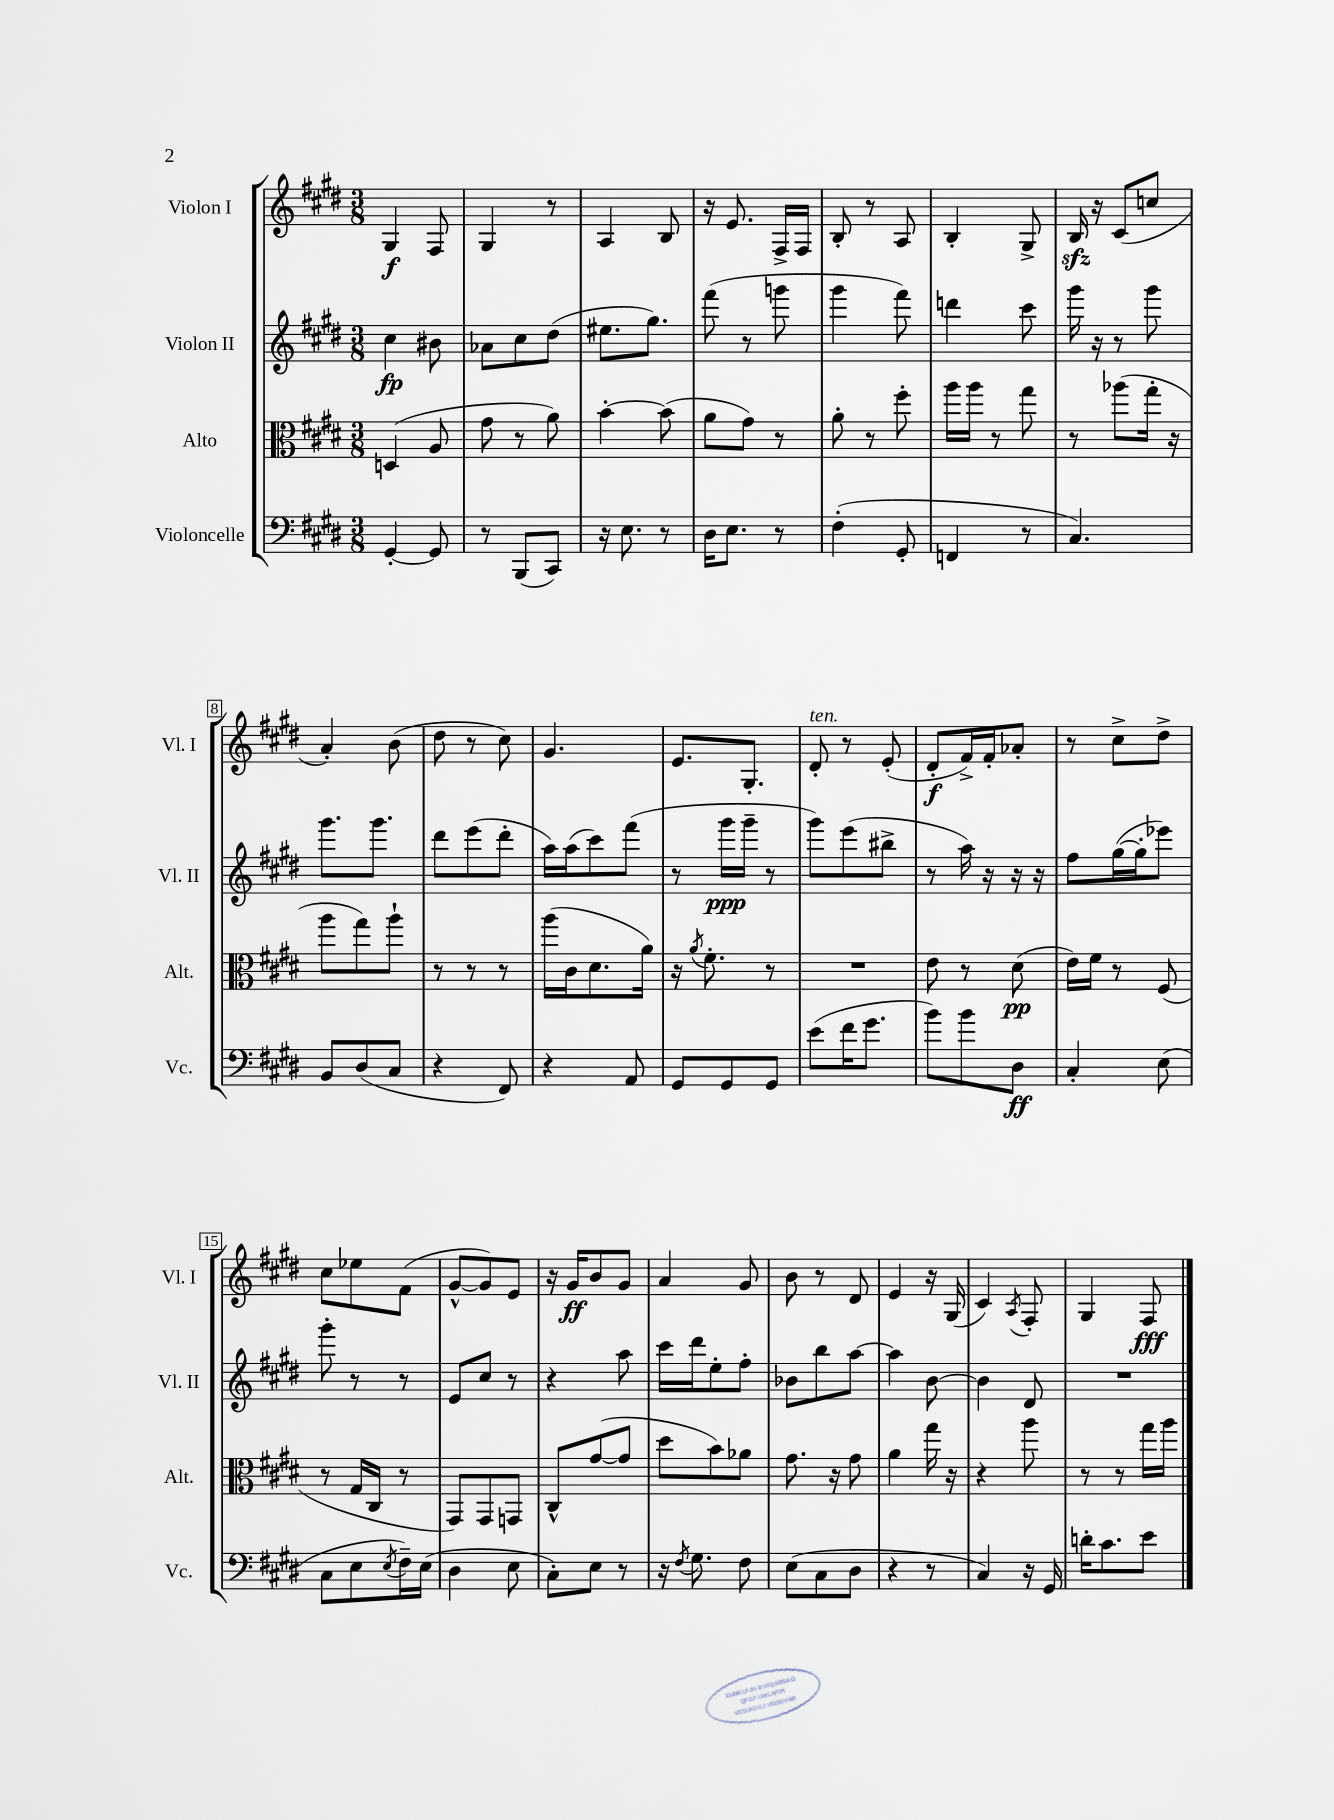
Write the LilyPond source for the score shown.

<<
\new StaffGroup <<
\new Staff = "s0" \with { instrumentName = "Violon I" shortInstrumentName = "Vl. I" } {
    \clef treble \key e \major \numericTimeSignature \time 3/8
    gis4\f fis8 |
    gis4 r8 |
    a4 b8 |
    r16 e'8. fis16-> fis16 |
    b8-. r8 a8 |
    b4-. gis8-> |
    b16\sfz r16 cis'8( c''8 |
    a'4-.) b'8( |
    dis''8 r8 cis''8) |
    gis'4. |
    e'8. gis8.-. |
    dis'8-.^\markup { \italic "ten." } r8 e'8-.( |
    dis'8-.\f fis'16->) fis'16-. aes'8-. |
    r8 cis''8-> dis''8-> |
    cis''8 ees''8 fis'8( |
    gis'8~-^ gis'8) e'8 |
    r16 gis'16\ff b'8 gis'8 |
    a'4 gis'8 |
    b'8 r8 dis'8 |
    e'4 r16 gis16( |
    cis'4) \acciaccatura { a8 } fis8-. |
    gis4 fis8\fff \bar "|." |
}
\new Staff = "s1" \with { instrumentName = "Violon II" shortInstrumentName = "Vl. II" } {
    \clef treble \key e \major \numericTimeSignature \time 3/8
    cis''4\fp bis'8 |
    aes'8 cis''8 dis''8( |
    eis''8. gis''8.) |
    fis'''8( r8 g'''8 |
    gis'''4 fis'''8) |
    d'''4 cis'''8 |
    gis'''16 r16 r8 gis'''8 |
    gis'''8. gis'''8. |
    dis'''8 e'''8( dis'''8-. |
    a''16) a''16( cis'''8) fis'''8( |
    r8 gis'''16\ppp gis'''16-- r8 |
    gis'''8) e'''8( bis''8-> |
    r8 a''16) r16 r16 r16 |
    fis''8 gis''16~( gis''16-. ees'''8) |
    gis'''8-. r8 r8 |
    e'8 cis''8 r8 |
    r4 a''8 |
    cis'''16 dis'''16 e''8-. fis''8-. |
    bes'8 b''8 a''8~ |
    a''4 b'8~ |
    b'4 dis'8 |
    R4. \bar "|." |
}
\new Staff = "s2" \with { instrumentName = "Alto" shortInstrumentName = "Alt." } {
    \clef alto \key e \major \numericTimeSignature \time 3/8
    d4( a8 |
    gis'8 r8 a'8) |
    b'4~-. b'8( |
    a'8 gis'8) r8 |
    a'8-. r8 fis''8-. |
    a''16 a''16 r8 gis''8 |
    r8 aes''8( gis''16-. r16 |
    a''8 gis''8) a''8-! |
    r8 r8 r8 |
    a''16( cis'16 dis'8. a'16) |
    r16 \acciaccatura { a'8 } fis'8.-. r8 |
    R4. |
    e'8 r8 dis'8\pp( |
    e'16) fis'16 r8 fis8( |
    r8 gis16 cis16 r8 |
    gis,8) gis,8 g,8 |
    cis8-^ gis'8~( gis'8 |
    dis''8 b'8) aes'8 |
    gis'8. r16 gis'8 |
    a'4 gis''16 r16 |
    r4 a''8 |
    r8 r8 gis''16 a''16 \bar "|." |
}
\new Staff = "s3" \with { instrumentName = "Violoncelle" shortInstrumentName = "Vc." } {
    \clef bass \key e \major \numericTimeSignature \time 3/8
    gis,4~-. gis,8 |
    r8 b,,8( cis,8) |
    r16 e8. r8 |
    dis16 e8. r8 |
    fis4-.( gis,8-. |
    f,4 r8 |
    cis4.) |
    b,8 dis8( cis8 |
    r4 fis,8) |
    r4 a,8 |
    gis,8 gis,8 gis,8 |
    e'8( fis'16 gis'8. |
    b'8) b'8 dis8\ff |
    cis4-. e8( |
    cis8 e8 \acciaccatura { e8 } fis16--) e16( |
    dis4 e8 |
    cis8-.) e8 r8 |
    r16 \acciaccatura { fis8 } gis8. fis8 |
    e8( cis8 dis8 |
    r4 r8 |
    cis4) r16 gis,16 |
    d'16-. cis'8. e'8 \bar "|." |
}
>>
>>
\layout { \context { \Score \override BarNumber.stencil = #(make-stencil-boxer 0.1 0.3 ly:text-interface::print) } }
